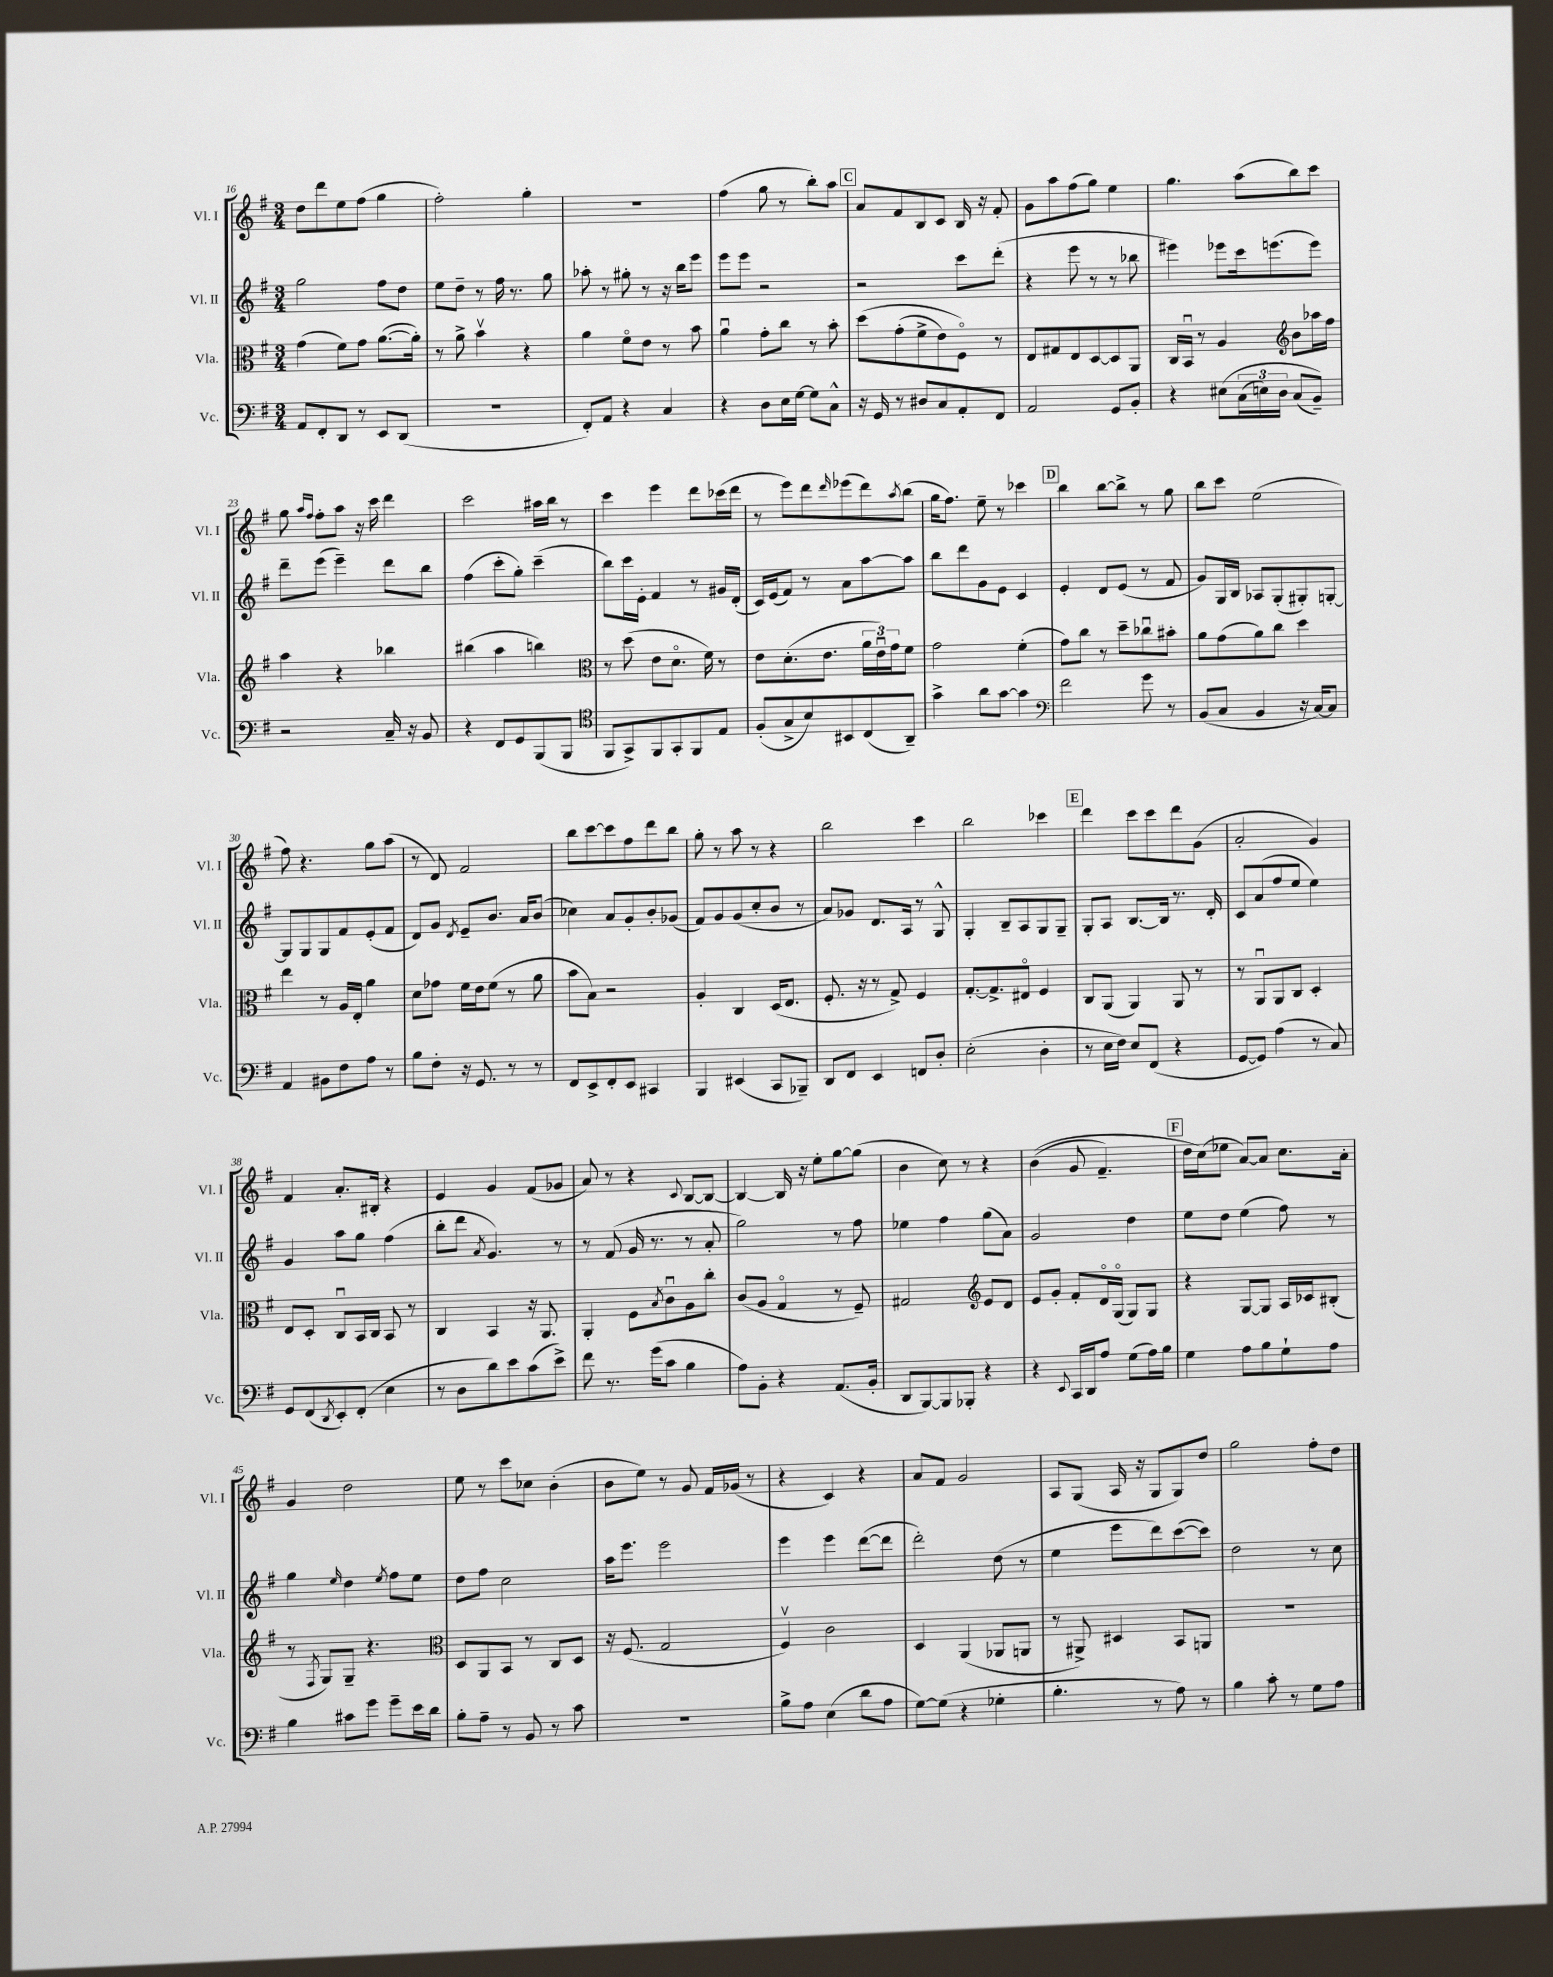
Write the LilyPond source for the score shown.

<<
\new StaffGroup <<
\new Staff = "s0" \with { instrumentName = "Vl. I" shortInstrumentName = "Vl. I" } {
    \clef treble \key g \major \numericTimeSignature \time 3/4
    d''8 d'''8 e''8 fis''8( g''4 |
    fis''2-.) g''4-. |
    R2. |
    fis''4( g''8 r8 b''8-.) a''8 |
    \mark \markup { \box "C" } a'8 fis'8 b8 c'8 b16 r16 fis'8-. |
    g'8 a''8 fis''8( g''8) e''4 |
    g''4. a''8( b''8) c'''8 |
    g''8 \grace { a''16 fis''16 } fis''8-. a''8 r16 c'''16 d'''4 |
    c'''2 ais''16 b''16 r8 |
    c'''4 e'''4 d'''8 ces'''16( d'''16 |
    r8 e'''8) d'''8 \grace { d'''16 } ees'''8( d'''8) \acciaccatura { a''8 } b''8( |
    g''16 fis''8.) e''8-- r8 ces'''4 |
    \mark \markup { \box "D" } b''4 b''8~ b''8-> r8 g''8 |
    b''8 c'''8 e''2( |
    fis''8) r4. g''8 a''8( |
    r8 d'8) fis'2 |
    b''8 c'''8~ c'''8 fis''8 d'''8 b''8 |
    g''8-. r8 a''8 r8 r4 |
    b''2 c'''4 |
    b''2 ces'''4 |
    \mark \markup { \box "E" } d'''4 c'''8 c'''8 d'''8 g'8( |
    a'2-. g'4) |
    fis'4 a'8.-. bis16-. r4 |
    e'4 g'4 fis'8( ges'8 |
    a'8) r8 r4 \appoggiatura { c'8 } b8~ b8~ |
    b4~ b16 r16 e''8-. g''8~ g''8( |
    b'4 c''8) r8 r4 |
    b'4(\( g'8 fis'4.--) |
    \mark \markup { \box "F" } d''16 c''16(\) ees''8 a'8~) a'8 c''8. a'16-. |
    g'4 d''2 |
    e''8 r8 c'''8 ces''8 b'4-.( |
    b'8 e''8) r8 g'8 fis'16 ges'16( r8 |
    r4 c'4) r4 |
    a'8 fis'8 g'2 |
    a8 g8( a16 r16 g8 g8) d''8 |
    g''2 fis''8-. d''8 \bar "|." |
}
\new Staff = "s1" \with { instrumentName = "Vl. II" shortInstrumentName = "Vl. II" } {
    \clef treble \key g \major \numericTimeSignature \time 3/4
    g''2 fis''8 d''8 |
    e''8 d''8-- r8 fis''16 r8. g''8 |
    aes''8-. r8 gis''8-. r8 r16 b''16 e'''8 |
    e'''8 e'''8 r2 |
    \mark \markup { \box "C" } r2 c'''8 d'''8-.( |
    r4 e'''8 r8 r8 bes''8 |
    eis'''4) ees'''8 c'''16 e'''8.( e'''8) |
    d'''8-- e'''8( e'''4--) d'''8 b''8 |
    fis''4( c'''8-. g''8-.) c'''4--( |
    b''8) c'''16 e'16-. fis'4 r8 gis'16 d'16-.( |
    c'16) e'16( fis'8) r8 a'8 a''8~ a''8 |
    b''8 d'''8 g'8 e'8 c'4 |
    \mark \markup { \box "D" } e'4-. d'8 e'8( r8 fis'8 |
    g'8) g16 b16 aes8 g8-.( gis8-.) g8~-. |
    g8 g8 g8 fis'8 e'8-.( fis'8 |
    d'8) g'8 \acciaccatura { d'8 } e'8-- b'8. a'16 b'8( |
    ces''4) a'8 g'8-. b'8-. ges'8( |
    fis'8) g'8 g'8( c''8-. b'8 r8 |
    a'8) ges'8 d'8. a16 r8 g8-^ |
    g4-. b8-- a8 g8 g8-- |
    \mark \markup { \box "E" } g8-. a8 b8.~ b16 r8. d'16-. |
    c'8 a'8( fis''8 e''8 e''4) |
    g'4 a''8 g''8 fis''4( |
    b''8-. d'''8 \acciaccatura { a'8 } g'4.) r8 |
    r8 fis'8( g'16 r8. r8 a'8-. |
    g''2) r8 fis''8 |
    ees''4 fis''4 g''8( a'8) |
    g'2 d''4 |
    \mark \markup { \box "F" } e''8 d''8 e''4( fis''8) r8 |
    g''4 \grace { e''16 } d''4 \acciaccatura { e''8 } fis''8 e''8 |
    d''8 fis''8 c''2 |
    a''16 e'''8. e'''2 |
    e'''4 e'''4 d'''8~( d'''8 |
    d'''2-.) d''8( r8 |
    e''4 e'''8 d'''8) c'''8~( c'''8) |
    d''2 r8 c''8 \bar "|." |
}
\new Staff = "s2" \with { instrumentName = "Vla." shortInstrumentName = "Vla." } {
    \clef alto \key g \major \numericTimeSignature \time 3/4
    g'4( fis'8) g'8 a'8.~( a'16-.) |
    r8 a'8-> b'4\upbow r4 |
    a'4 fis'8\flageolet e'8 r8 b'8 |
    a'4\downbow g'8-. c''8 r8 b'8-. |
    \mark \markup { \box "C" } d''8\( g'8-.( fis'8-> e'8) fis8\flageolet\) r8 |
    e8 gis8 e8 d8~ d8 a,8 |
    c16 b,16\downbow r8 a4 \clef treble b'8 aes''16 fis''16 |
    a''4 r4 bes''4 |
    bis''4( a''4 b''4) |
    \clef alto r8 d''8( e'8 d'8.\flageolet fis'16) r8 |
    e'8 d'8.-.( e'8. \tuplet 3/2 { a'16 e'16\downbow) g'16 } fis'8 |
    g'2 fis'4-.( |
    \mark \markup { \box "D" } g'8) c''8 r8 d''8-- ces''8\downbow bis'8-. |
    a'8 g'8( a'8) c''8 d''4 |
    e''4 r8 a16 e16-. a'4 |
    d'8 ges'8 fis'16 e'16 fis'8( r8 a'8 |
    b'8 b8) r2 |
    a4-. c4 d16( e8. |
    fis8.-. r16 r8 g8->) fis4 |
    g8.~-. g8.-> eis8\flageolet fis4 |
    \mark \markup { \box "E" } c8 a,8( a,4) a,8 r8 |
    r8 a,8\downbow a,8 c8 d4-. |
    e8 d8-. c8\downbow b,16 c16 b,8 r8 |
    c4 b,4 r16 a,8. |
    a,4-. fis8 \acciaccatura { b8 } c'8\downbow a8 c''8-. |
    c'8( a8 g4\flageolet r8 fis8--) |
    gis2 \clef treble e'8 d'8 |
    e'8 g'8-. fis'8-. d'16\flageolet g16\flageolet( g8) g8 |
    \mark \markup { \box "F" } r4 g8~ g8 a16 ces'16 bis8-.( |
    r8 \acciaccatura { fis8 } g8) g8-- r4. |
    \clef alto d8 a,8 b,8 r8 c8 d8 |
    r16 fis8.( g2 |
    fis4\upbow) c'2 |
    d4 a,4( aes,8 a,8 |
    r8 ais,8->) dis4 b,8 a,8 |
    R2. \bar "|." |
}
\new Staff = "s3" \with { instrumentName = "Vc." shortInstrumentName = "Vc." } {
    \clef bass \key g \major \numericTimeSignature \time 3/4
    a,8 fis,8-. d,8 r8 e,8 d,8( |
    R2. |
    fis,8-.) a,8 r4 c4 |
    r4 d8 e16 g16~ g8 c8-^ |
    \mark \markup { \box "C" } r16 g,16 r8 dis8 c8 a,8-. fis,8 |
    a,2 g,8 b,8-. |
    r4 eis8\( \tuplet 3/2 { c16( e16) d16 } c8( b,8--)\) |
    r2 c16-- r16 b,8 |
    r4 fis,8 g,8 b,,8( b,,8 |
    \clef tenor fis,8 g,8->) fis,8 g,8-. fis,8 e8 |
    fis8-.( g8-> b8) bis,8 c8( a,8--) |
    g'4-> a'8 g'8~ g'4 |
    \mark \markup { \box "D" } \clef bass fis'2 g'8 r8 |
    b,8( c8 b,4 r16 c16~) c8 |
    a,4 bis,8 fis8 a8 r8 |
    b8 fis8-. r16 g,8. r8 r8 |
    fis,8 e,8-> fis,8-. e,8 cis,4 |
    b,,4 eis,4( c,8 bes,,8--) |
    d,8 fis,8 e,4 f,8 d8-. |
    e2-.( d4-. |
    \mark \markup { \box "E" } r8 e16 fis16) e8 fis,8( r4 |
    g,8~ g,8) a4( r8 c8) |
    g,8 fis,8( \acciaccatura { d,8 } e,8-.) fis,8-.( e4 |
    r8 d8 d'8) e'8 c'8( e'8->) |
    fis'8 r8. g'16( c'8 b4 |
    a8) b,8-. r4 a,8.( b,16-. |
    d,8 b,,8~) b,,8 bes,,8-. r4 |
    r4 \appoggiatura { e,8 } c,16 d,16 a8 g8( a16) b16 |
    \mark \markup { \box "F" } g4 a8 b8 g8-! a8 |
    b4 cis'8 g'8 g'8-- e'16 d'16 |
    b8-. a8-- r8 b,8 r8 c'8 |
    R2. |
    b8-> a8 e4( d'8 a8 |
    g8~) g8( r4 ges4-. |
    b4.-. r8 a8) r8 |
    b4 c'8-. r8 g8 a8 \bar "|." |
}
>>
>>
\layout { \context { \Score currentBarNumber = #16 } }
